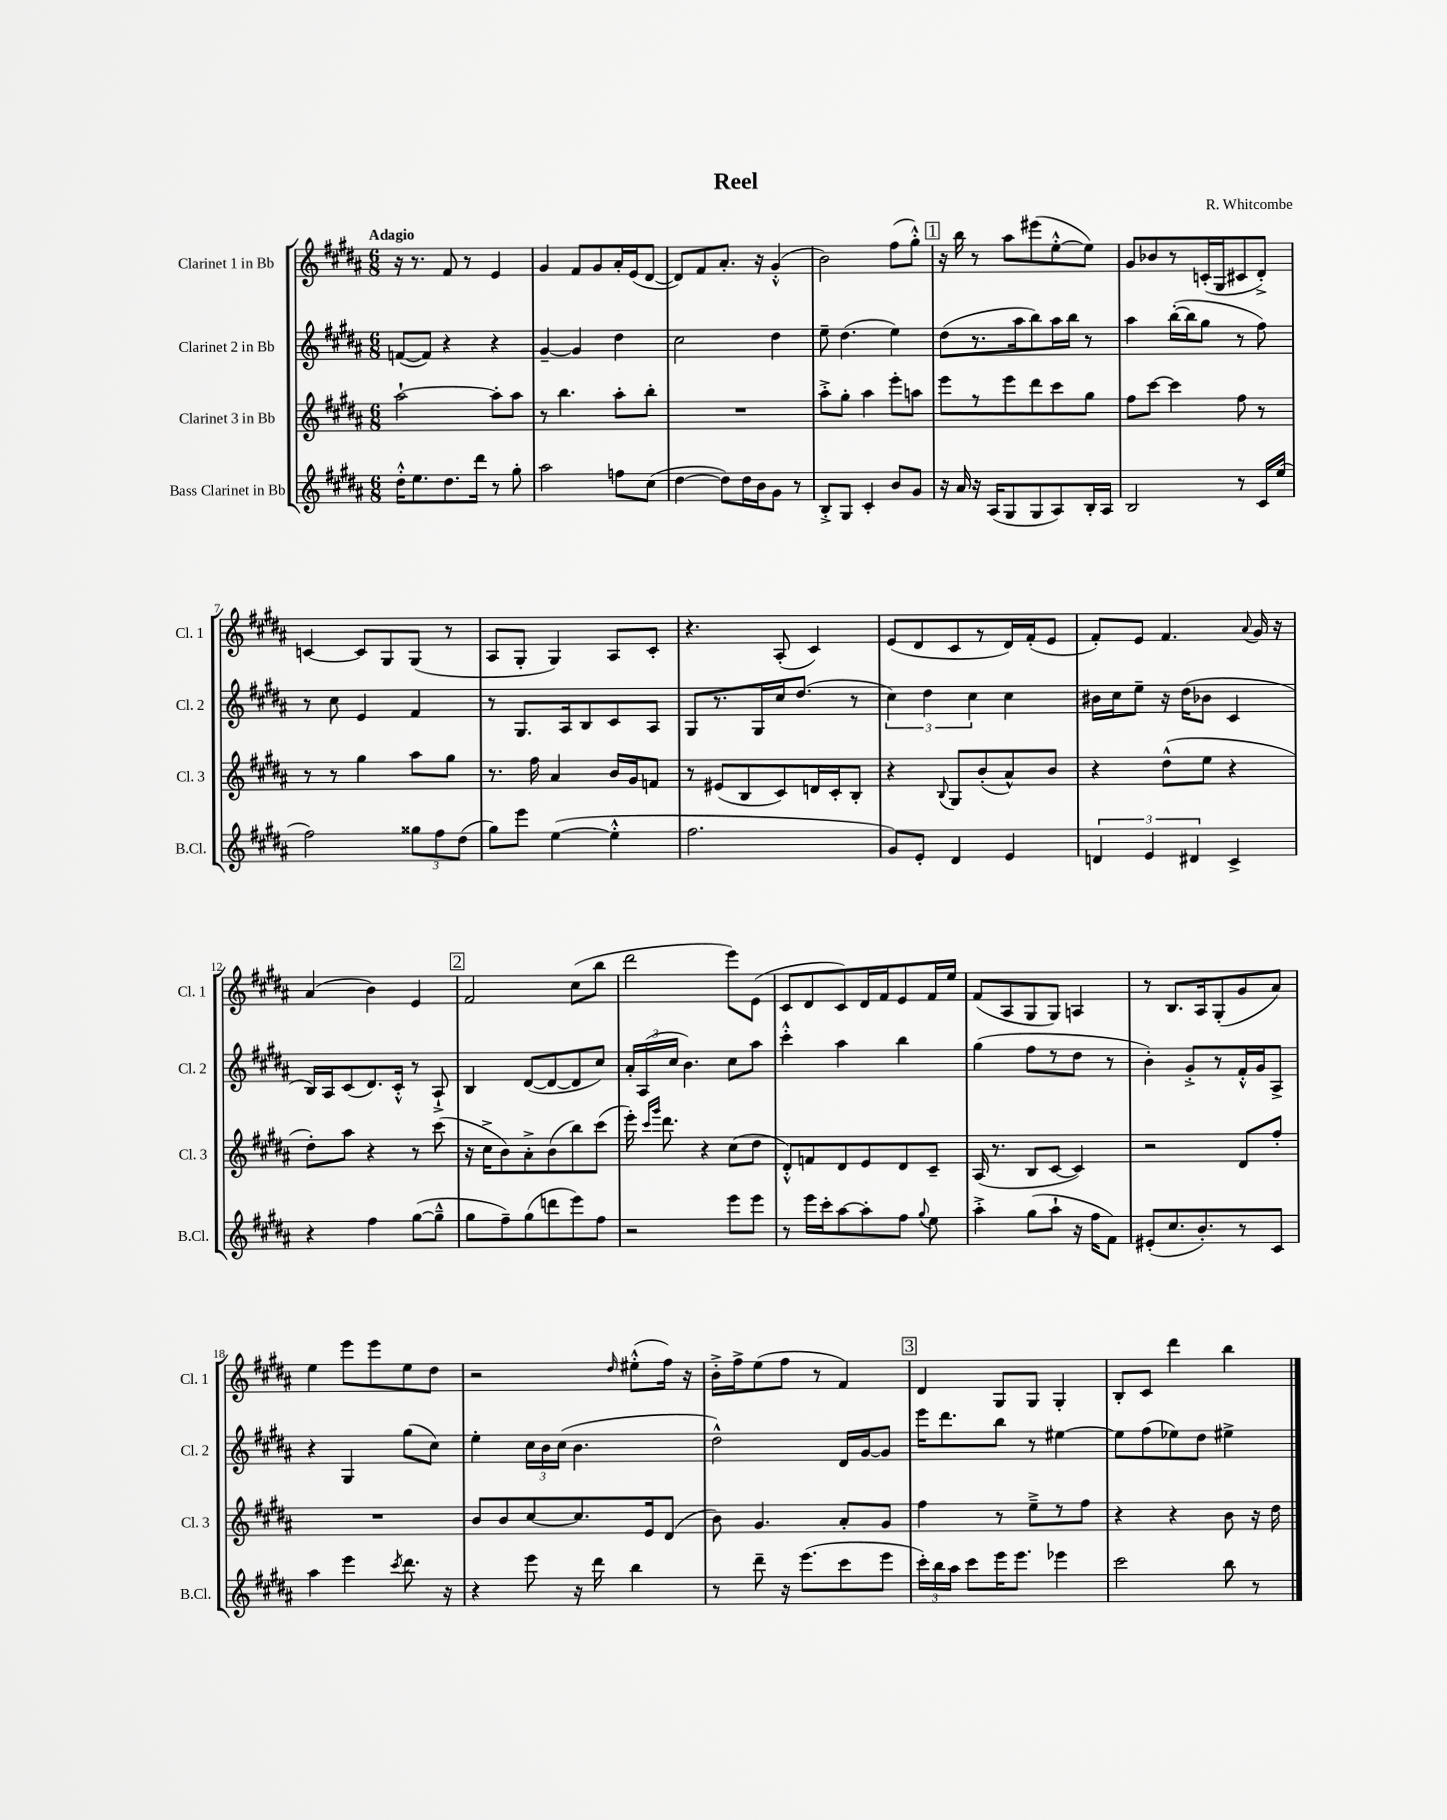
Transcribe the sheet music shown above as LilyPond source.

\header { title = "Reel" composer = "R. Whitcombe" }
<<
\new StaffGroup <<
\new Staff = "s0" \with { instrumentName = "Clarinet 1 in Bb" shortInstrumentName = "Cl. 1" } {
    \clef treble \key b \major \numericTimeSignature \time 6/8 \tempo "Adagio"
    \autoBeamOff r16 r8. fis'8 r8 e'4 |
    gis'4 fis'8[ gis'8 ais'16-. e'16( dis'8]~ |
    dis'8[) fis'8 ais'8.]-. r16 gis'4-.-^( |
    b'2) fis''8[( gis''8]-.-^) |
    \mark \markup { \box "1" } r16 b''16 r8 ais''8[ eis'''8( e''8~-.-^ e''8]) |
    gis'8[ bes'8 r8 c'16-.( gis16 cis'8 dis'8]-.->) |
    c'4~ c'8[ gis8 gis8]( r8 |
    ais8[ gis8]-. gis4) ais8[ cis'8]-. |
    r4. ais8-.( cis'4) |
    e'8[( dis'8 cis'8 r8 dis'16) fis'16-.( e'8] |
    fis'8[-.) e'8] fis'4. \appoggiatura { ais'8 } gis'16 r16 |
    ais'4( b'4) e'4 |
    \mark \markup { \box "2" } fis'2 cis''8[( b''8] |
    dis'''2 e'''8[) e'8]( |
    cis'8[ dis'8 cis'8) dis'16 fis'16 e'8 fis'16 e''16] |
    fis'8[( ais8 gis8 gis8]) a4 |
    r8 b8.[ ais16 gis8-.( gis'8 ais'8]) |
    e''4 e'''8[ e'''8 e''8 dis''8] |
    r2 \grace { dis''16 } eis''8[-.-^( fis''16]) r16 |
    b'16[-.-> fis''16-> e''8( fis''8] r8 fis'4) |
    \mark \markup { \box "3" } dis'4 gis8[ gis8] gis4-. |
    b8[-. cis'8] dis'''4 b''4 \bar "|." |
}
\new Staff = "s1" \with { instrumentName = "Clarinet 2 in Bb" shortInstrumentName = "Cl. 2" } {
    \clef treble \key b \major \numericTimeSignature \time 6/8
    \autoBeamOff f'8[~( f'8]) r4 r4 |
    gis'4~-- gis'4 dis''4 |
    cis''2 dis''4 |
    e''8-- dis''4.( e''4) |
    \mark \markup { \box "1" } dis''8[( r8. ais''16 b''8) ais''16 b''16] r8 |
    ais''4 b''16[~-.( b''16 gis''8] r8 fis''8) |
    r8 cis''8 e'4 fis'4 |
    r8 gis8.[ ais16 b8 cis'8 ais8] |
    gis8[ r8. gis16 cis''16 dis''8.]( r8 |
    \tuplet 3/2 { cis''4) dis''4 cis''4 } cis''4 |
    bis'16[ cis''16 e''8]-- r16 dis''16[( bes'8] cis'4 |
    b16[) ais16 cis'8( dis'8.) cis'16]-.-^ r8 ais8-!-> |
    \mark \markup { \box "2" } b4 dis'8[~( dis'8~ dis'8 cis''8]) |
    \tuplet 3/2 { ais'16[-. ais16( cis''16] } b'4.) cis''8[ ais''8] |
    cis'''4-.-^ ais''4 b''4 |
    gis''4( fis''8[ r8 dis''8] r8 |
    b'4-.) gis'8[-.-> r8 fis'16-.-^ gis'16 ais8]-> |
    r4 gis4 gis''8[( cis''8]) |
    e''4-. \tuplet 3/2 { cis''16[ b'16 cis''16]( } b'4. |
    dis''2-^) dis'16[ gis'16~ gis'8] |
    \mark \markup { \box "3" } e'''16[ dis'''8. b''8] r8 eis''4~ |
    eis''8[ fis''8( ees''8) dis''8] eis''4-> \bar "|." |
}
\new Staff = "s2" \with { instrumentName = "Clarinet 3 in Bb" shortInstrumentName = "Cl. 3" } {
    \clef treble \key b \major \numericTimeSignature \time 6/8
    \autoBeamOff ais''2~-! ais''8[-. ais''8] |
    r8 b''4. ais''8[-. b''8]-. |
    R2. |
    ais''8[-.-> gis''8]-. ais''4 e'''8[-. a''8] |
    \mark \markup { \box "1" } e'''8[ r8 e'''8 dis'''8 cis'''8 gis''8] |
    fis''8[ cis'''8]~ cis'''4 fis''8 r8 |
    r8 r8 gis''4 ais''8[ gis''8] |
    r8. fis''16 ais'4 b'16[ gis'16 f'8] |
    r8 eis'8[( b8 cis'8) d'16 cis'16-. b8]-. |
    r4 \appoggiatura { b8 } gis8[ b'8-.( ais'8-^) b'8] |
    r4 dis''8[-^( e''8] r4 |
    dis''8[-.) ais''8] r4 r8 cis'''8( |
    \mark \markup { \box "2" } r16 cis''16[-> b'8) ais'8-.-> b'8( b''8) cis'''8]( |
    e'''16-.) \grace { cis'''16[ gis'''16] } dis'''8. r4 cis''8[( dis''8] |
    dis'8[-.-^) f'8 dis'8 e'8 dis'8 cis'8]-- |
    ais16( r8. b8[ cis'8]~ cis'4) |
    r2 dis'8[ fis''8]-. |
    R2. |
    b'8[ b'8 cis''8~ cis''8. e'16 dis'8]( |
    b'8) gis'4. ais'8[-. gis'8] |
    \mark \markup { \box "3" } fis''4 r8 e''8[---> r8 fis''8] |
    r4 r4 b'8 r16 dis''16 \bar "|." |
}
\new Staff = "s3" \with { instrumentName = "Bass Clarinet in Bb" shortInstrumentName = "B.Cl." } {
    \clef treble \key b \major \numericTimeSignature \time 6/8
    \autoBeamOff dis''16[-.-^ e''8. dis''8. dis'''16] r8 gis''8-. |
    ais''2 f''8[ cis''8]( |
    dis''4~ dis''8[) dis''16 b'16 gis'8] r8 |
    b8[-.-> gis8] cis'4-. b'8[ gis'8] |
    \mark \markup { \box "1" } r16 ais'16 r16 ais16[( gis8 gis8 ais8) b16-. ais16] |
    b2 r8 cis'16[ e''16]( |
    fis''2) \tuplet 3/2 { gisis''8[ fis''8 dis''8]( } |
    gis''8[) e'''8] e''4~( e''4-.-^ |
    fis''2. |
    gis'8[) e'8]-. dis'4 e'4 |
    \tuplet 3/2 { d'4 e'4 dis'4 } cis'4-> |
    r4 fis''4 gis''8[~( gis''8]---^ |
    \mark \markup { \box "2" } gis''8[ fis''8--) gis''8( d'''8 e'''8) fis''8] |
    r2 e'''8[ e'''8] |
    r8 e'''16[ cis'''16-. ais''8~ ais''8-. fis''8] \appoggiatura { gis''8 } e''8 |
    ais''4-.-> gis''8[( ais''8]-! r16 fis''16[ fis'8]) |
    eis'8[-.( cis''8. b'8.-.) r8 cis'8] |
    ais''4 e'''4 \acciaccatura { cis'''8 } dis'''8. r16 |
    r4 e'''8 r16 dis'''16 b''4 |
    r8 dis'''8-- r16 e'''8.[( cis'''8 e'''8] |
    \mark \markup { \box "3" } \tuplet 3/2 { cis'''16[-.) b''16 ais''16] } cis'''8[ e'''16 e'''8.] ees'''4 |
    cis'''2 b''8 r8 \bar "|." |
}
>>
>>
